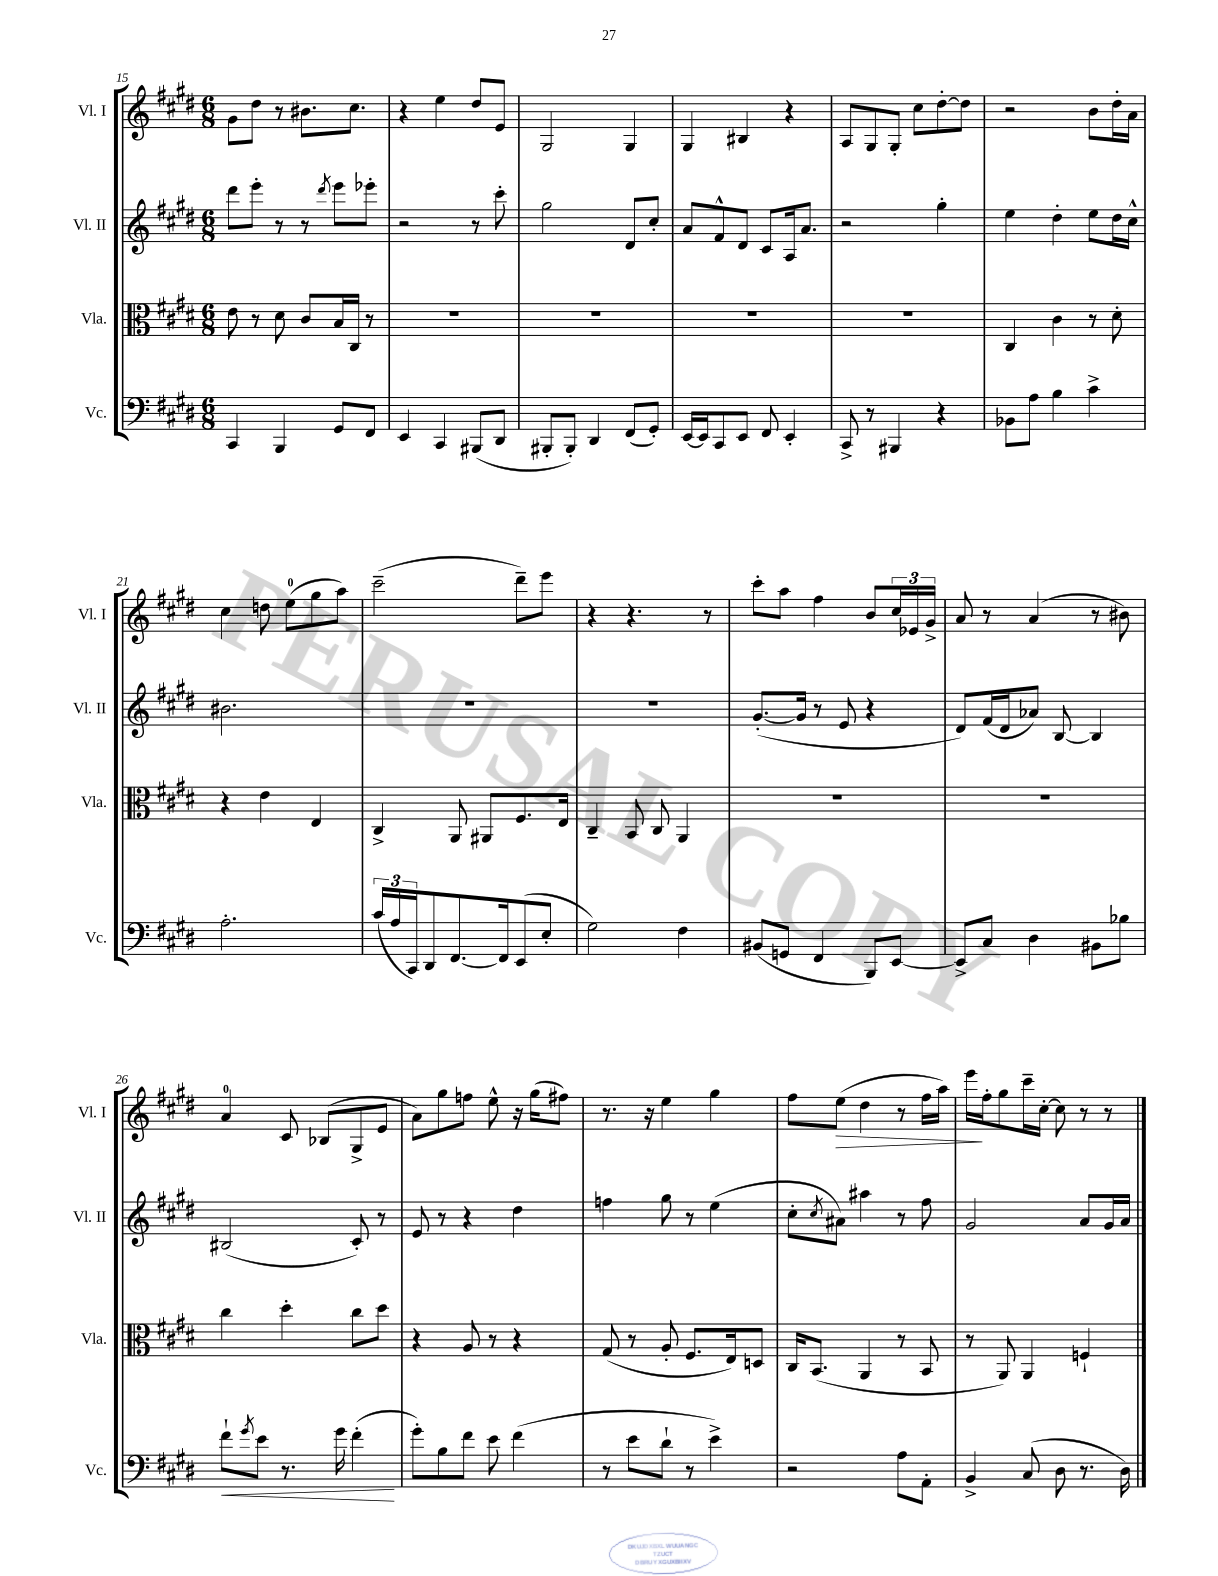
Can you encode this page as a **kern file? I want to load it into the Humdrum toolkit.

**kern	**kern	**kern	**kern
*staff4	*staff3	*staff2	*staff1
*clefF4	*clefC3	*clefG2	*clefG2
*k[f#c#g#d#]	*k[f#c#g#d#]	*k[f#c#g#d#]	*k[f#c#g#d#]
*M6/8	*M6/8	*M6/8	*M6/8
4CC#	8e	8ddd#	8g#
.	8r	8eee'	8dd#
4BBB	8d#	8r	8r
.	8c#	8r	8.b#
.	.	8qddd#	.
8GG#	16B	8eee	.
.	16C#	.	8.cc#
8FF#	8r	8eee-'	.
=	=	=	=
4EE	2.r	2r	4r
4CC#	.	.	4ee
(8BBB#	.	8r	8dd#
8DD#	.	8ccc#'	8e
=	=	=	=
8BBB#'	2.r	2gg#	2G#
8BBB#')	.	.	.
4DD#	.	.	.
(8FF#	.	8d#	4G#
8GG#')	.	8cc#'	.
=	=	=	=
[16EE	2.r	8a	4G#
16EE]	.	.	.
8CC#	.	8f#^^	.
8EE	.	8d#	4B#
8FF#	.	8c#	.
4EE'	.	16A	4r
.	.	8.a	.
=	=	=	=
8CC#^	2.r	2r	8A
8r	.	.	8G#
4BBB#	.	.	8G#'
.	.	.	8cc#
4r	.	4gg#'	[8dd#'
.	.	.	8dd#]
=	=	=	=
8BB-	4C#	4ee	2r
8A	.	.	.
4B	4c#	4dd#'	.
4c#^	8r	8ee	8b
.	8d#'	16dd#	16dd#'
.	.	16cc#^^	16a
=	=	=	=
2.A'	4r	2.b#	4cc#
.	4e	.	8dd
.	.	.	(8ee
.	4E	.	8gg#
.	.	.	8aa)
=	=	=	=
(24c#	4C#^	2.r	(2ccc#~
24A	.	.	.
24CC#)	.	.	.
8DD#	.	.	.
[8.FF#	8AA	.	.
.	8AA#	.	.
16FF#]	.	.	.
(8EE	8.F#	.	8ddd#~)
8E'	.	.	8eee
.	16E	.	.
=	=	=	=
2G#)	4C#~	2.r	4r
.	8BB	.	4.r
.	8C#	.	.
4F#	4AA	.	.
.	.	.	8r
=	=	=	=
(8BB#	2.r	([8.g#'	8ccc#'
8GG	.	.	8aa
.	.	16g#]	.
4FF#	.	8r	4ff#
.	.	8e	.
8BBB)	.	4r	8b
[8EE	.	.	24cc#
.	.	.	24e-
.	.	.	24g#^
=	=	=	=
8EE^]	2.r	8d#)	8a
8C#	.	(16f#	8r
.	.	16d#	.
4D#	.	8a-)	(4a
.	.	[8B	.
8BB#	.	4B]	8r
8B-	.	.	8b#)
=	=	=	=
8f#`	4cc#	(2B#	4a
8qg#	.	.	.
8e	.	.	.
8.r	4dd#'	.	8c#
.	.	.	(8B-
16g#	.	.	.
(4f#'	8cc#	8c#')	8G#^
.	8dd#	8r	8e
=	=	=	=
8g#')	4r	8e	8a)
8B	.	8r	8gg#
8f#	8A	4r	8ff
8e	8r	.	8ee^^
(4f#	4r	4dd#	16r
.	.	.	(16gg#
.	.	.	8ff#)
=	=	=	=
8r	(8G#	4ff	8.r
8e	8r	.	.
.	.	.	16r
8d#`	8A'	8gg#	4ee
8r	8.F#	8r	.
4e^)	.	(4ee	4gg#
.	16E)	.	.
.	8D	.	.
=	=	=	=
2r	16C#	8cc#'	8ff#
.	(8.BB	.	.
.	.	8qcc#	.
.	.	8a#)	(8ee
.	4AA	4aa#	4dd#
8A	8r	8r	8r
8AA'	8BB	8ff#	16ff#
.	.	.	16aa)
=	=	=	=
4BB^	8r	2g#	16eee
.	.	.	16ff#'
.	8AA)	.	8gg#
(8C#	4AA	.	16ccc#~
.	.	.	[16cc#'
8D#	.	.	8cc#]
8.r	4F`	8a	8r
.	.	16g#	8r
16D#)	.	16a	.
==	==	==	==
*-	*-	*-	*-
